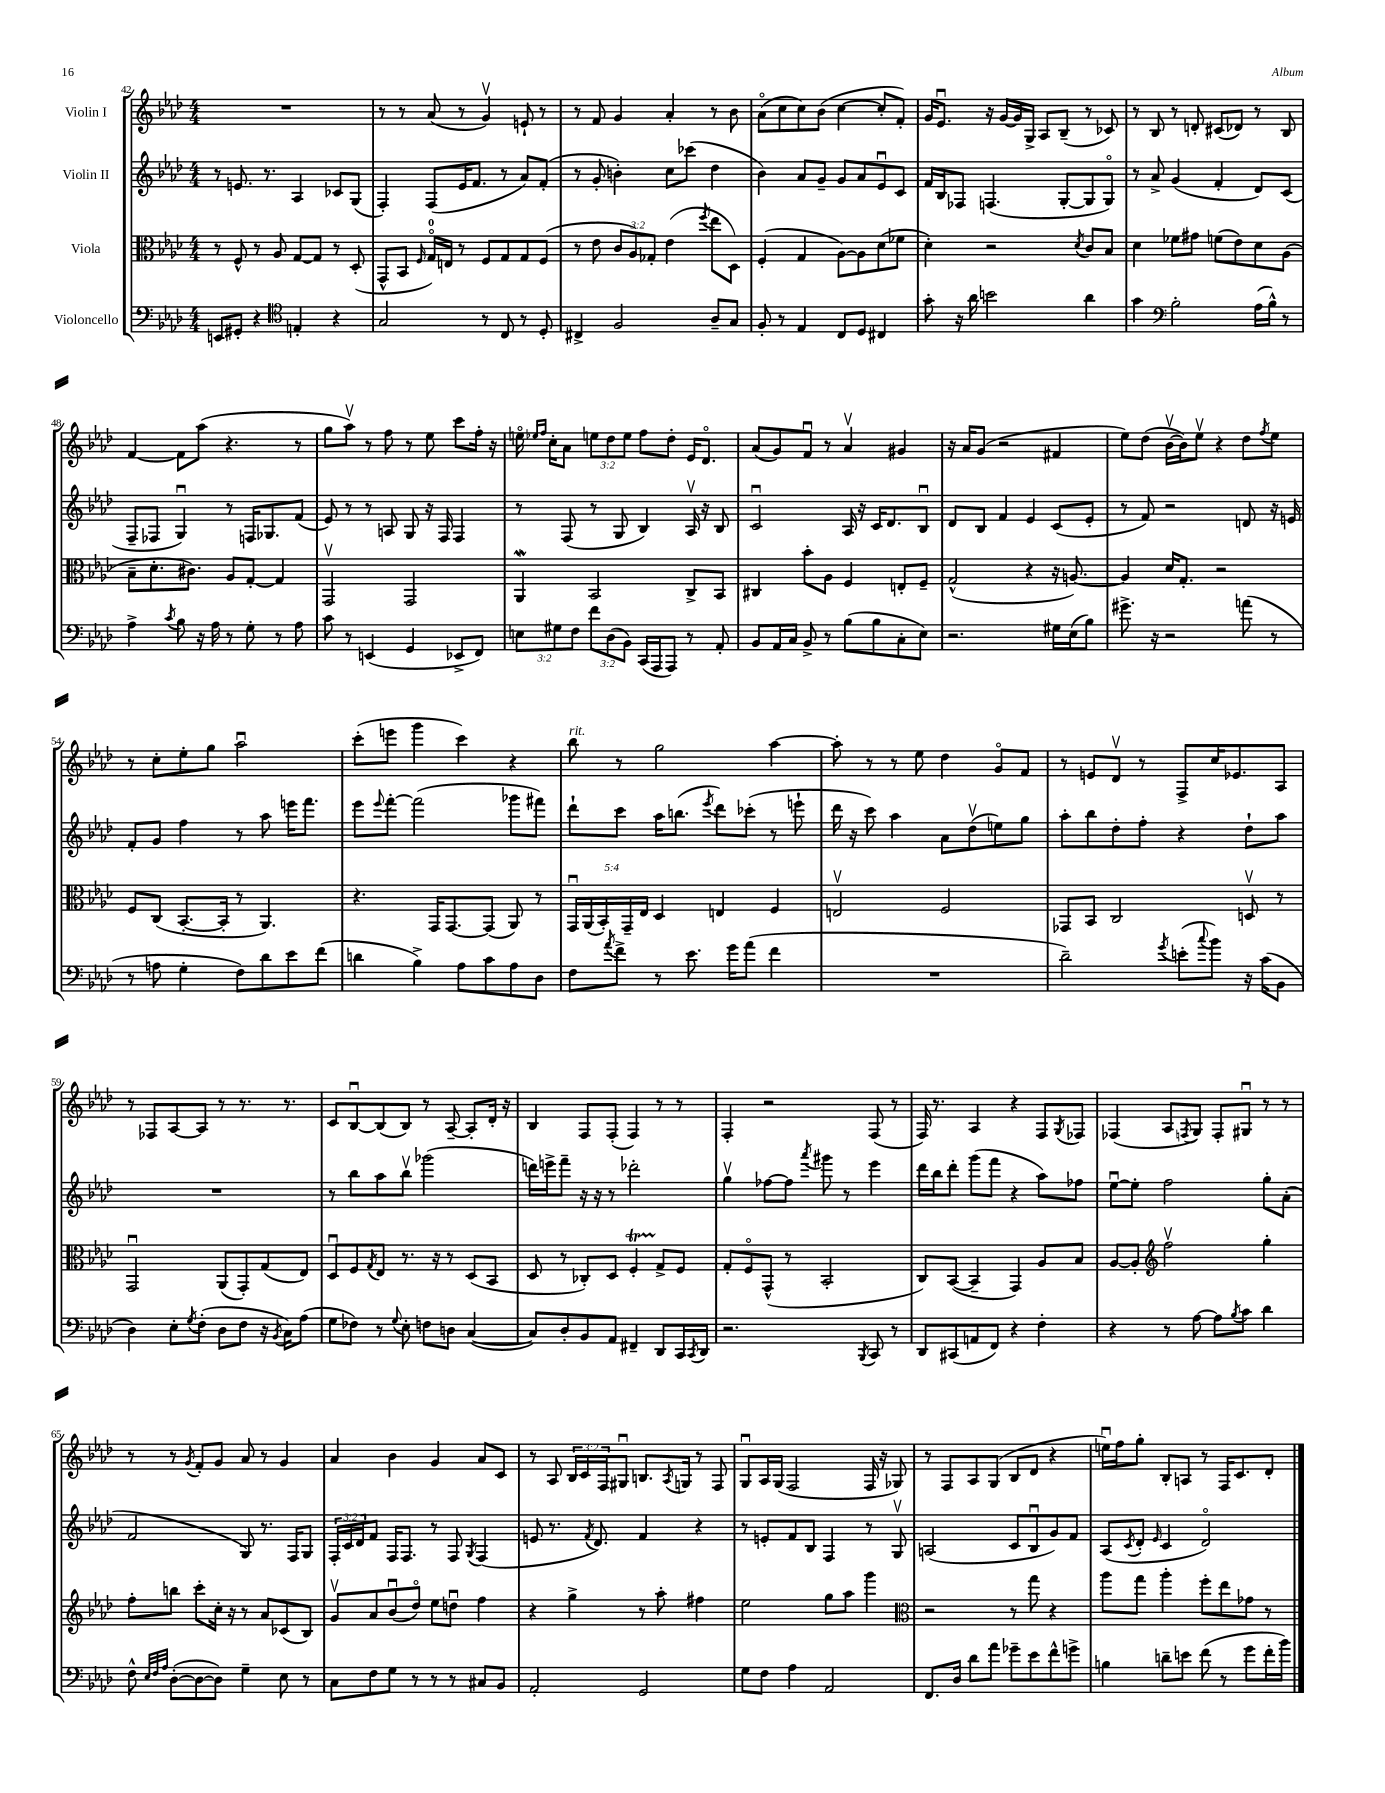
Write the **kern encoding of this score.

**kern	**kern	**kern	**kern
*staff4	*staff3	*staff2	*staff1
*clefF4	*clefC3	*clefG2	*clefG2
*k[b-e-a-d-]	*k[b-e-a-d-]	*k[b-e-a-d-]	*k[b-e-a-d-]
*M4/4	*M4/4	*M4/4	*M4/4
8EE	8r	8r	1r
8GG#'	8F^^	8.e	.
4r	8r	.	.
.	.	8.r	.
.	8A-	.	.
*clefC4	*	*	*
4E'	[8G	4A-	.
.	8G]	.	.
4r	8r	8c-	.
.	(8D-'	(8G	.
=	=	=	=
2G	8GG^^	4F')	8r
.	8BB-	.	8r
.	16qqF	.	.
.	16Go)	(8F	(8a-
.	16E	.	.
.	8r	16e-	8r
.	.	8.f	.
8r	8F	.	4gv)
8C	8G	8r	.
8r	8G	8a-)	8e`
8D-'	(8F	(8f'	8r
=	=	=	=
4C#^	8r	8r	8r
.	8e-	8g'	8f
2F	12c	4b')	4g
.	12A-)	.	.
.	12G-'	.	.
.	(4e-	8cc	4a-'
.	.	(8ccc-	.
.	8qff	.	.
8A-~	8ee-	4dd-	8r
8G	8D-)	.	8b-
=	=	=	=
8F'	(4F'	4b-)	(8a-o
8r	.	.	8cc
4E-	4G	8a-	8cc)
.	.	8g~	(8b-
8C	[8A-)	8g	[4cc
8D-	8A-]	8a-	.
4C#	(8d-	8e-u	8cc']
.	8f-	8c	8f')
=	=	=	=
8g'	4d-')	16f	16g
.	.	16B-	8.e-u
16r	.	8F-	.
16a-	.	.	.
2b	2r	(4.F	16r
.	.	.	[16g
.	.	.	16g]
.	.	.	16G^
.	.	.	8A-
.	.	[8G'	(8B-~
.	8qd-	.	.
4a-	8c	8G]	8r
.	8B-	8Go)	8c-)
=	=	=	=
4g	4d-	8r	8r
.	.	8a-^	8B-
*clefF4	*	*	*
2B-'	8f-	(4g	8r
.	8g#	.	8d'
.	(8f	4f'	(8c#
.	8e-)	.	8d-)
(16A-	8d-	8d-)	8r
16B-^^)	.	.	.
8r	(8A-	(8c	8B-
=	=	=	=
4A-^	8B-~	8F~	[4f
.	8.d-'	8F-	.
8qc	.	.	.
8B-	.	4Gu)	8f]
.	8.c#)	.	.
16r	.	.	(8aa-
16A-	.	.	.
8r	8A-	8r	4.r
8G'	[8G'	16F	.
.	.	8.G-	.
8r	4G]	.	.
8A-	.	(8f	8r
=	=	=	=
8c	2GGv	8e-)	8gg
8r	.	8r	8aa-v)
(4EE	.	8r	8r
.	.	8A	8ff
4GG	2GG	8G	8r
.	.	16r	8ee-
.	.	16F	.
8EE-^	.	4F	8ccc
8FF)	.	.	16ff'
.	.	.	16r
=	=	=	=
12E	4AA-	8r	16eeo
.	.	.	16qqee-
.	.	.	16qqff
.	.	.	16cc'
12G#	.	.	.
.	.	(8F	8a-
12F	.	.	.
12f	2BB-	8r	12ee
(12D-	.	.	12dd-
.	.	8G	.
12BB-)	.	.	12ee
(16CC	.	4B-)	8ff
16AAA-	.	.	.
8AAA-)	.	.	8dd-'
8r	8C^	16A-v	16e-
.	.	16r	8.d-o
8AA-'	8BB-	8B-	.
=	=	=	=
8BB-	4C#	2cu	(8a-
16AA-	.	.	8g)
16C	.	.	.
8BB-^	8b-'	.	8fu
8r	8A-	.	8r
(8B-	4F	16A-	4a-v
.	.	16r	.
8B-	.	16c	.
.	.	8.d-	.
8C'	8E'	.	4g#
8E-)	8F~	8B-u	.
=	=	=	=
2.r	(2G^^	8d-	16r
.	.	.	16a-
.	.	8B-	(8g
.	.	4f	2r
.	4r	4e-	.
16G#	16r	(8c	4f#
(16E-	[8.A)	.	.
8B-)	.	8e-'	.
=	=	=	=
8.g#^	4A]	8r	8ee-)
.	.	8f)	(8dd-
16r	.	.	.
2r	16d-	2r	[16b-v
.	8.G'	.	16b-])
.	.	.	8ee-v
.	2r	.	4r
(8a	.	8d	8dd-
.	.	.	8qff
8r	.	16r	8ee-
.	.	16e	.
=	=	=	=
8r	8F	8f'	8r
8A	(8C	8g	8cc'
4G'	[8.BB-'	4ff	8ee-'
.	.	.	8gg
.	16BB-']	.	.
8F)	8r	8r	2aa-u
8d-	4.AA-)	8aa-	.
8e-	.	16eee	.
.	.	8.fff	.
(8f	.	.	.
=	=	=	=
4d	4.r	8eee-	(8ccc'
.	.	8qqeee-	.
.	.	[8fff'	8eee
4B-^)	.	(2fff]	4ggg
.	16GG	.	.
.	[8.GG	.	.
8A-	.	.	4ccc)
8c	(8GG]	.	.
8A-	8AA-)	8ggg-	4r
8D-	8r	8fff#)	.
=	=	=	=
8F	20GGu	8ddd-`	8bb-
.	(20AA-	.	.
.	20BB-')	.	.
8qa-	.	.	.
8f^	.	8ccc	8r
.	20GG~	.	.
.	20E-	.	.
8r	4D-	16aa-	2gg
.	.	(8.bb	.
8.e-	.	.	.
.	.	8qeee-	.
.	4E	8ddd-)	.
16g	.	.	.
(8a-	.	(8ccc-'	.
4f	4F	8r	[4aa-
.	.	8eee`	.
=	=	=	=
1r	2Ev	16ddd-	8aa-']
.	.	16r	.
.	.	8ccc)	8r
.	.	4aa-	8r
.	.	.	8ee-
.	2F	8a-	4dd-
.	.	(8dd-v	.
.	.	8ee)	8go
.	.	8gg	8f
=	=	=	=
2d-~)	8GG-	8aa-'	8r
.	8BB-	8bb-	8e
.	2C	8dd-'	8d-v
.	.	8ff'	8r
8qg	.	.	.
(8e'	.	4r	8F^
8qqcc	.	.	.
8b-)	.	.	16cc
.	.	.	8.e-
16r	8Dv	8dd-`	.
(16c	.	.	.
8BB-	8r	8aa-	8A-
=	=	=	=
4D-)	2GGu	1r	8r
.	.	.	8F-
8E-'	.	.	[8A-
8qG	.	.	.
(8F'	.	.	8A-]
8D-	(8AA-	.	8r
8F	8GG')	.	8.r
16r	(8G	.	.
8qBB-	.	.	.
16C)	.	.	8.r
(8A-	8E-)	.	.
=	=	=	=
8G	8D-u	8r	8c
8F-)	8F	8bb-	[8B-u
.	8qG	.	.
8r	8E-	8aa-	(8B-]
8qqG	.	.	.
8E-'	8.r	8bb-v	8B-)
8F	.	(2ggg-	8r
.	16r	.	.
8D	8r	.	[8A-~
([4C	(8D-	.	8A-']
.	8BB-	.	16d-'
.	.	.	16r
=	=	=	=
8C])	8D-	16ddd)	4B-
.	.	16eee^	.
8D-'	8r	8fff~	.
8BB-	8C-')	16r	8F
.	.	16r	.
8AA-	8D-	8r	(8F'
4FF#~	4F'	2ddd-'	4F)
8DD-	8G^	.	8r
16CC	8F	.	8r
8qCC	.	.	.
16DD-	.	.	.
=	=	=	=
2.r	8G'	4ggv	4F'
.	8Fo	.	.
.	(8GG^^	[8ff-	2r
.	8r	8ff-]	.
.	.	8qaaa-	.
.	2BB-'	8ggg#	.
.	.	8r	.
8qBBB-	.	.	.
8CC	.	4eee-	(8F
8r	.	.	8r
=	=	=	=
8DD-	8C)	16ddd-	16F)
.	.	16bb-	8.r
(8CC#	([8BB-	8ddd-'	.
8AA	4BB-~]	(8ggg	4A-
8FF)	.	8fff	.
4r	4GG)	4r	4r
4F'	8A-	8aa-)	8F
.	.	.	8qG
.	8B-	8ff-	8F-
=	=	=	=
4r	[8A-	[8ee-u	(4F-
.	8A-']	8ee-']	.
*	*clefG2	*	*
8r	2ffv	2ff	8A-
.	.	.	8qF
[8A-	.	.	8G)
8A-]	.	.	8F'
8qB-	.	.	.
8c	.	.	8G#u
4d-	4gg'	8gg'	8r
.	.	(8a-'	8r
=	=	=	=
8F^^	8ff'	2f	8r
32qqE-	.	.	.
32qqF	.	.	.
32qqA-	.	.	.
([8D-'	8bb	.	8r
.	.	.	8qg
8D-_	8ccc'	.	8f'
8D-])	16cc'	.	8g
.	16r	.	.
4G~	8r	8G)	8a-
.	8a-	8.r	8r
8E-	(8c-	.	4g
.	.	16F	.
8r	8B-)	8G	.
=	=	=	=
8C	8gv	24F'	4a-
.	.	24c	.
.	.	24d-	.
8F	8a-	8f	.
8G	(8b-u	16F	4b-
.	.	8.F	.
8r	8dd-o)	.	.
8r	8ee-	8r	4g
8r	8ddu	8F	.
.	.	8qG	.
8C#	4ff	(4F	8a-
8BB-	.	.	8c
=	=	=	=
2AA-'	4r	8e	8r
.	.	8.r	8A-
.	4gg^	.	24B-
.	.	.	24c
.	.	8qf	.
.	.	8.d-)	.
.	.	.	24F
.	.	.	8G#u
2GG	8r	4f	8.B
.	8aa-'	.	.
.	.	.	8qA-
.	.	.	16G
.	4ff#	4r	8r
.	.	.	8F
=	=	=	=
8G	2ee-	8r	8Gu
8F	.	8e'	16A-
.	.	.	(16G
4A-	.	8f	2F
.	.	8B-	.
2AA-	8gg	4F	.
.	8aa-	.	.
.	4ggg	8r	16F
.	.	.	16r
.	.	8Gv	8G-)
=	=	=	=
*	*clefC3	*	*
8.FF	2r	(2A	8r
.	.	.	8F
16D-	.	.	.
8d-	.	.	8A-
8a-	.	.	(8G
8g-~	8r	8c	8B-
8e-	8gg	8B-u	8d-
8f^^	4r	8g)	4r
8g^	.	8f	.
=	=	=	=
4B	8aa-	(8A-	16eeu)
.	.	.	16ff
.	.	8qc	.
.	8gg	8d-'	8gg'
.	.	16qqe-	.
8d~	4aa-'	4c	8B-'
8e	.	.	8A
(8f	8ff'	2d-o)	8r
8r	8ee-	.	16F
.	.	.	8.c
8g	8g-	.	.
16f'	8r	.	8d-'
16b-)	.	.	.
==	==	==	==
*-	*-	*-	*-
